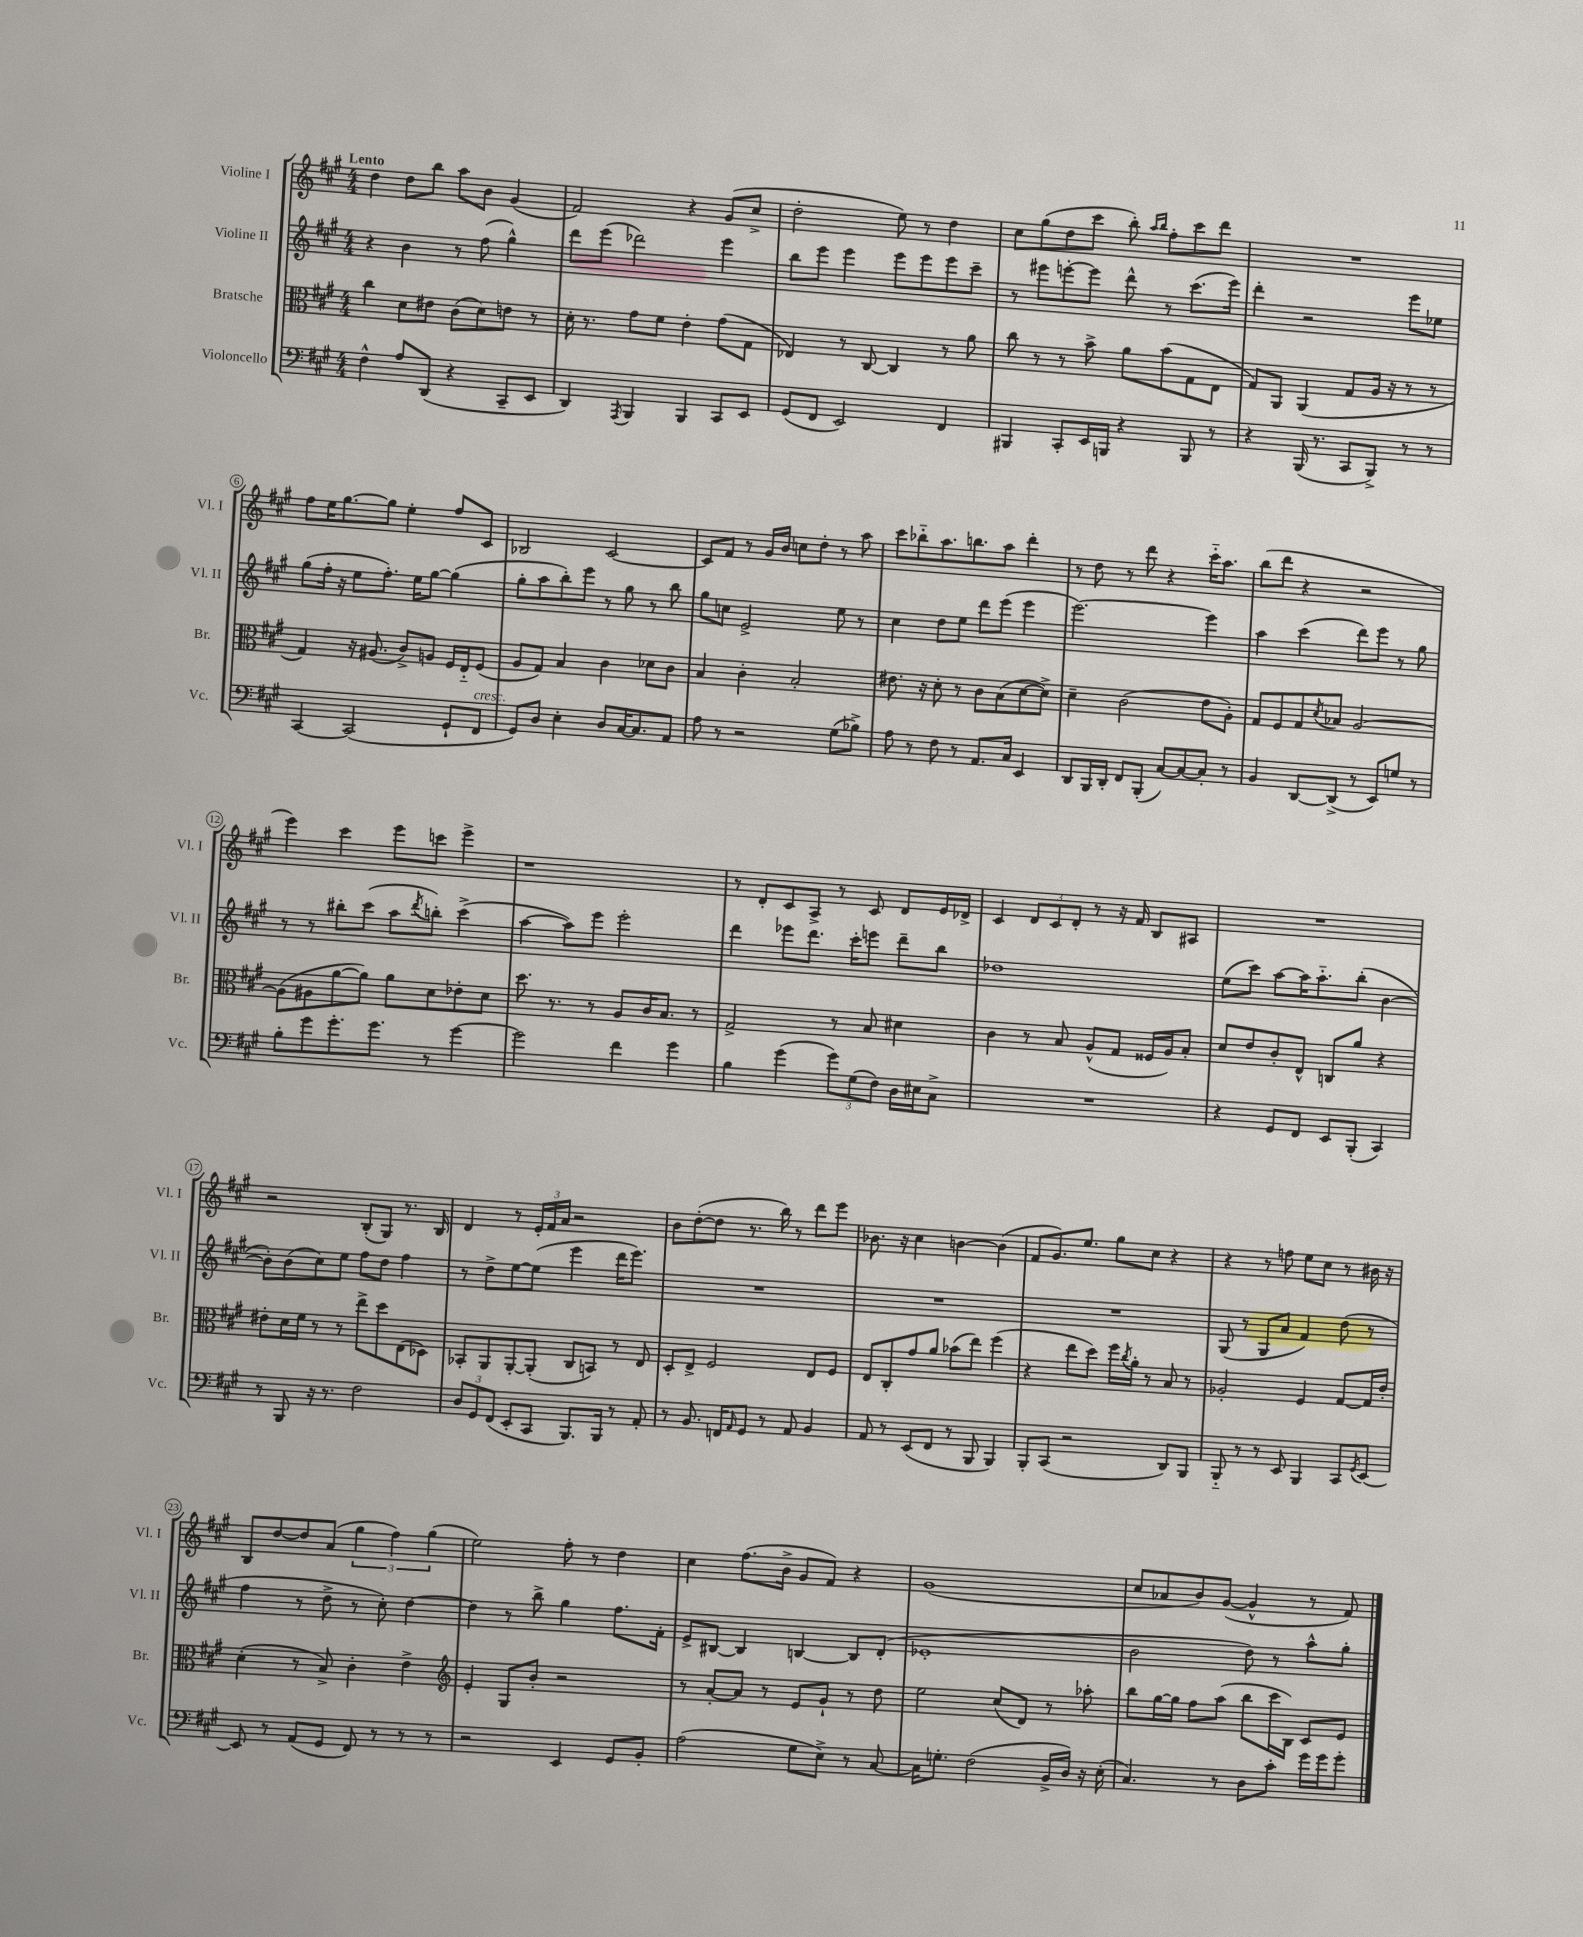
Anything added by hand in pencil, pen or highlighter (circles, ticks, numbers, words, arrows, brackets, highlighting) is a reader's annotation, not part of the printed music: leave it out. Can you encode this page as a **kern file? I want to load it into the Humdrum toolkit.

**kern	**kern	**kern	**kern
*part4	*part3	*part2	*part1
*staff4	*staff3	*staff2	*staff1
*I"Violoncello	*I"Bratsche	*I"Violine II	*I"Violine I
*I'Vc.	*I'Br.	*I'Vl. II	*I'Vl. I
*clefF4	*clefC3	*clefG2	*clefG2
*k[f#c#g#]	*k[f#c#g#]	*k[f#c#g#]	*k[f#c#g#]
*M4/4	*M4/4	*M4/4	*M4/4
=1	=1	=1	=1
!	!	!	!LO:TX:a:B:t=Lento
4F#^^\	4cc#\	4r	4dd\
8A/L	8d\L	4b\	8dd\L
(8DD/J	8e#X\J	.	8bb\J
4r	(8c#\L	8r	8aa\L
.	8d\)	(8ff#\	8b\J
8CC#~/L	8en\J	4gg#^^\)	(4g#/
8EE/J	8r	.	.
=2	=2	=2	=2
4DD/)	16d'\	8ddd\L	2f#/)
.	8.r	.	.
.	.	(8eee\J	.
8qAAA/	.	.	.
4BBB/	8g#\L	2ddd-X\)	.
.	8f#\J	.	.
4BBB/	4e'\	.	4r
8CC#/L	(8g#\L	4eee\	(8g#/L
8EE/J	8G#\J	.	8cc#^/J
=3	=3	=3	=3
(8GG#/L	4E-X/)	8bb\L	2dd'\
8FF#/J	.	8eee\J	.
2EE/)	8r	4eee\	.
.	[8C#/	.	.
.	4C#/]	8eee\L	8ee\)
.	.	8eee\	8r
4FF#/	8r	8eee\	4dd\
.	8a\	8ccc#~\J	.
=4	=4	=4	=4
4BBB#X/	8cc#\	8r	8cc#\L
.	8r	8eee#X\L	(8gg#\
8CC#'/L	8r	[8eeen'\	8dd\
16EE/L	8b^\	8eee\J]	8ccc#\J
16BBBn/JJ	.	.	.
4r	8a\L	8ddd^^\	8bb'\)
.	.	.	16qqaa/LL
.	.	.	16qqbb/JJ
.	(8b\	8r	8ff#'\L
8BBB/	8G#\	(8.ccc#\L	8ccc#\
8r	8E\J	.	8ddd\J
.	.	16eee\Jk)	.
=5	=5	=5	=5
4r	8G#/L)	4ddd'\	1r
.	8AA/J	.	.
(16BBB/	(4AA/	2r	.
8.r	.	.	.
8CC#/L	8G#/L	.	.
8BBB^/J)	16A/Jk	.	.
.	16r	.	.
8r	8r	8eee\L	.
8r	8r	8ee-X\J	.
!!LO:LB:g=z
=6	=6	=6	=6
[4CC#/	4G#/)	(8gg#\L	8ff#\L
.	.	16ff#'\Jk	16ee\K
.	.	16r	[8.gg#\
(2CC#/]	16r	8ee\L	.
.	(8.A#X/	.	.
.	.	8.ff#'\J)	8gg#\J]
.	8c#^/L)	.	4ee'\
.	.	16ee\KL	.
.	8An/J	[8gg#\J	.
8GG#`/L	16F#/LL	(4gg#\]	8ff#/L
.	16E/J	.	.
!LO:TX:a:i:t=cresc.	!	!	!
8FF#/J	(8F#/J	.	8c#/J
=7	=7	=7	=7
8GG#/L)	8A/L	8gg#'\L	2B-X/
8D/J	8G#/J)	8aa\	.
4E'\	4B/	8bb'\)	.
.	.	8eee\J	.
8D/L	4c#\	8r	[2c#/
[16C#/K	.	8gg#\	.
8.C#/]	.	.	.
.	8d-X\L	8r	.
8AA/J	8c#\J	8bb\	.
=8	=8	=8	=8
8A\	4B/	8gg#\L	8c#/L]
8r	.	8ccn\J	8f#/J
2r	4c#'\	2e^/	8r
.	.	.	16g#/LL
.	.	.	16b/JJ
.	2B'/	.	8ccn\L
.	.	.	8dd'\J
(8G#\L	.	8ee\	8r
8B-X^\J)	.	8r	8aa\
=9	=9	=9	=9
8A\	8.e#X\	4cc#\	8ccc#\L
8r	.	.	8bb-X\
.	16r	.	.
8F#\	8d'\	8dd\L	8.aa\
8r	8r	8ee\J	.
.	.	.	8.bbn\
8.AA/L	8c#\L	8ddd\L	.
.	(8B\	(8eee\J	8aa\J
16C#/Jk	.	.	.
4EE/	[8d\	4eee\	4ddd'\
.	8d^\J])	.	.
=10	=10	=10	=10
8DD/L	4d~\	[2.eee\)	8r
16BBB/L	.	.	8dd\
16DD'/JJ	.	.	.
8FF#/L	(2c#\	.	8r
(8BBB'/J	.	.	8ddd\
[8C#/L)	.	.	4r
8C#/_	.	.	.
8C#'/J]	8e\L	4eee\]	16ccc#\KL
.	.	.	8.aa\J
8r	8A'\J)	.	.
=11	=11	=11	=11
4BB/	8G#/L	4aa\	(8bb\L
.	8F#/	.	8ddd\J
[8DD/L	8G#/	(4ccc#\	4r
.	8qd/	.	.
(8DD^/J]	8B-X/J	.	.
8r	[2A/	8ddd\L)	2r
8EE/L)	.	8eee\J	.
8Gn/J	.	8r	.
8r	.	8gg#\	.
!!LO:LB:g=z
=12	=12	=12	=12
8B'\L	(8A\L]	8r	4eee\)
8g#\	8A#X\	8r	.
8.g#'\	[8a\	8bb#X'\L	4ccc#\
.	8a\J])	(8ccc#\J	.
8.g#\J	.	.	.
.	8a\L	8aa\L	8eee\L
.	.	8qddd/	.
8r	8d\	8bbn'\J)	8cccn\J
[4g#\	8e-X'\	(4ccc#^\	4eee^\
.	8d\J	.	.
=13	=13	=13	=13
2g#\]	8.dd\	[4aa\	1r
.	8.r	.	.
.	.	8aa\L])	.
.	8r	8eee\J	.
4f#\	8A/L	2eee'\	.
.	16c#/K	.	.
.	8.B/J	.	.
4g#\	.	.	.
.	8r	.	.
=14	=14	=14	=14
4B\	2G#^/	4ddd\	8r
.	.	.	8d'/L
(4g#\	.	8eee-X\L	8c#/
.	.	8.ddd\J	8A^/J
12g#\L)	8r	.	8r
.	.	16ccc#'\KL	.
(12G#\	.	.	.
.	8B/	8eeen\J	8c#/
12F#\J)	.	.	.
16D\LL	4d#X\	8ddd~\L	8d/L
16E#X\J	.	.	.
8C#^\J	.	8bb\J	16e/L
.	.	.	16d-X^/JJ
=15	=15	=15	=15
1r	4c#\	1dd-X	4c#/
.	8r	.	12d/L
.	.	.	12c#/
.	8B/	.	.
.	.	.	12d'/J
.	(8A^^/L	.	8r
.	8G#/J	.	16r
.	.	.	16f#/
.	16F##X/LL	.	8B/L
.	16A/J)	.	.
.	8B'/J	.	8A#X/J
=16	=16	=16	=16
4r	8d/L	(8ee\L	1r
.	8e/	8ccc#\J)	.
8GG#/L	8c#'/	[8aa\L	.
8FF#/J	8E^^/J	16aa\K]	.
.	.	8.aa\	.
8EE/L	8Cn/L	.	.
(8BBB'/J	8a/J	(8bb'\J	.
4CC#/)	4r	[4b\	.
!!LO:LB:g=z
=17	=17	=17	=17
8r	8e#X'\L	8b'\L])	2r
8BBB/	16d\L	(8b\	.
.	16f#\JJ	.	.
16r	8r	8cc#\)	.
8.r	.	.	.
.	8r	8ee\J	.
2F#\	8ee^\L	8ff#\L	(8B'/L
.	8dd\	8dd\J	8G#/J)
.	(8E\	4ff#\	8.r
.	8D-X\J)	.	.
.	.	.	16B/
=18	=18	=18	=18
12D/L	8BB-X'/L	8r	4d/
12GG#/	.	.	.
.	8AA/	8dd^\L	.
(12FF#/J	.	.	.
8EE'/L	[8AA'/	[8ee\	8r
8CC#/J	(8AA'/J]	(8ee\J]	24e'/LL
.	.	.	24f#/
.	.	.	24a/JJ
8.BBB/L)	8C#/L	4eee\	2r
.	8BBn/J)	.	.
16BBB/Jk	.	.	.
8r	8r	16ddd\KL	.
.	.	8.eee\J)	.
8AA'/	8E/	.	.
=19	=19	=19	=19
8r	8D'/L	1r	8b\L
8.BB/	8E^/J	.	([8dd'\
.	2F#/	.	8dd\J]
16FFn/KL	.	.	.
16qqAA/	.	.	.
8GG#/J	.	.	8.r
8r	.	.	.
.	.	.	16bb\)
8AA/	.	.	8r
4BB/	8E/L	.	8ddd\L
.	8F#/J	.	8eee\J
=20	=20	=20	=20
8AA/	8E/L	1r	8.b-X\
8r	8C#'/	.	.
.	.	.	16r
(8EE/L	8g#/	.	4cc#\
8FF#/J	8a/J	.	.
8r	(8b-X\L	.	[4bn\
8BBB/	8ee\J)	.	.
4BBB/)	(4ff#\	.	(4b\]
=21	=21	=21	=21
8BBB'/L	4r	1r	8f#/L
(8CC#/J	.	.	8.g#/)
2r	8ee\L	.	.
.	.	.	8.ee/J
.	8dd\J)	.	.
.	16ff#\LL	.	8gg#\L
.	8qcc#/	.	.
.	16a'\JJ	.	.
.	8r	.	8cc#\J
8DD/L)	8B/	.	4r
8BBB/J	8r	.	.
=22	=22	=22	=22
8BBB/	2A-X'/	(8G#/	4r
8r	.	8r	.
8r	.	8G#/L	8r
8EE/	.	8a/J	8ffn\
4BBB/	4F#/	4f#/)	8ee\L
.	.	.	8cc#\J
8CC#/L	[8G#/L	(8dd\	8r
8qGG#/	.	.	.
[8EE/J	16G#/L]	8r	16b#X\
.	16e'/JJ	.	16r
!!LO:LB:g=z
=23	=23	=23	=23
8EE/]	(4d'\	4ff#\	8B/L
8r	.	.	[8dd/
(8AA/L	8r	8r	8dd/]
8GG#/J	8B^/)	8dd^\	(8a/J
8FF#/)	4c#'\	8r	6gg#\
8r	.	8cc#'\)	.
.	.	.	6ff#\)
8r	4e^\	[4dd\	.
.	.	.	(6gg#\
8r	.	.	.
=24	=24	=24	=24
*	*clefG2	*	*
2r	4e'/	4dd\]	2ee\)
.	8G#/L	8r	.
.	8b'/J	8bb^\	.
4EE/	2r	4gg#\	8ff#'\
.	.	.	8r
8GG#/L	.	8.ff#\L	4dd\
8BB'/J	.	.	.
.	.	16f#'\Jk	.
=25	=25	=25	=25
(2A\	8r	8e^/L	4cc#\
.	[8a'/L	[8B#X/J	.
.	8a/J]	4B#/]	(8.ff#\L
.	8r	.	.
.	.	.	16b^\Jk
8G#\L	8e/L	[4Bn/	8g#/L
8E^\J)	8g#`/J	.	8f#/J)
8r	8r	8B/L]	4r
[8C#/	8dd\	(8d'/J	.
=26	=26	=26	=26
16C#\KL]	2ee\	1e-X'	(1g#
8.Gn'\J	.	.	.
(2F#\	.	.	.
.	(8cc#/L	.	.
.	8d/J)	.	.
16BB^/LL	8r	.	.
16D/JJ)	.	.	.
16r	8aa-X'\	.	.
(16E'\	.	.	.
=27	=27	=27	=27
4.C#/)	8bb\L	2b\	8cc#/L
.	[16gg#\L	.	8a-X/
.	16gg#\JJ]	.	.
.	8ff#\L	.	8b/)
8r	(8aa\J	.	([8g#/J
8D\L	8bb\L	8dd\)	4g#^^/]
8c#'\J	16ccc#\L	8r	.
.	16B\JJ)	.	.
16g#\LL	8c#/L	8aa^^\L	8r
16g#\J	.	.	.
8g#'\J	8e/J	8gg#'\J	8f#/)
==	==	==	==
*-	*-	*-	*-
